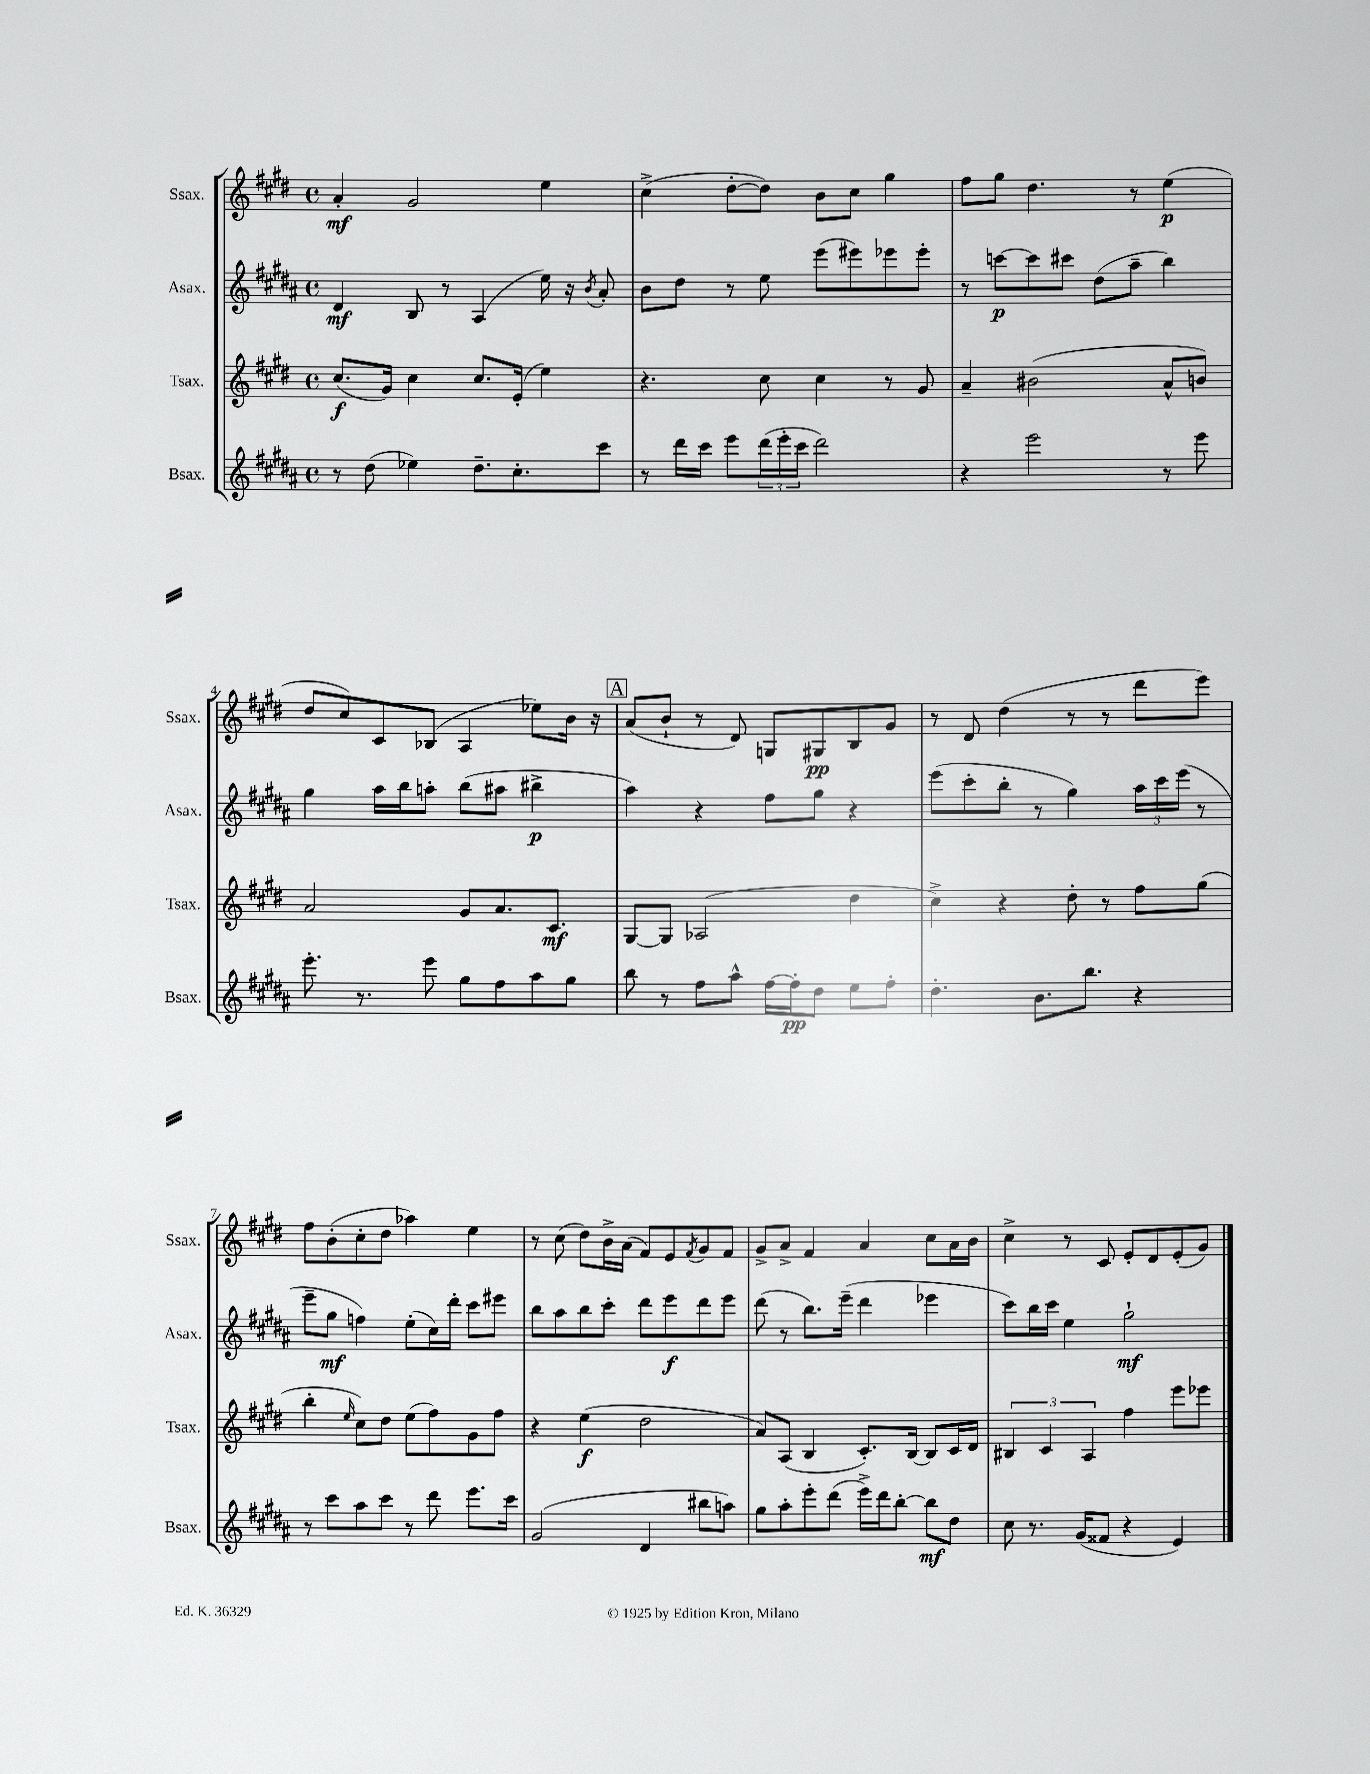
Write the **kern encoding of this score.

**kern	**kern	**kern	**kern
*staff4	*staff3	*staff2	*staff1
*clefG2	*clefG2	*clefG2	*clefG2
*k[f#c#g#d#a#]	*k[f#c#g#d#]	*k[f#c#g#d#a#]	*k[f#c#g#d#]
*M4/4	*M4/4	*M4/4	*M4/4
*met(c)	*met(c)	*met(c)	*met(c)
8r	(8.cc#/L	4d#/	4a'/
(8dd#\	.	.	.
.	16g#/Jk)	.	.
4ee-\)	4cc#\	8B/	2g#/
.	.	8r	.
8.dd#~\L	8.cc#/L	(4A#/	.
8.cc#'\	(16e'/Jk	.	.
.	4ee\)	16ee\)	4ee\
.	.	16r	.
.	.	8qb/	.
8ccc#\J	.	8a#'/	.
=	=	=	=
8r	4.r	8b\L	(4cc#^\
16ddd#\LL	.	8dd#\J	.
16ccc#\JJ	.	.	.
8eee\L	.	8r	[8dd#'\L
(24ddd#\L	8cc#\	8ee\	8dd#\]J)
24eee'\	.	.	.
24ccc#\JJ	.	.	.
2ddd#\)	4cc#\	(8eee\L	8b\L
.	.	8eee#\)	8cc#\J
.	8r	8eee-\	4gg#\
.	8g#/	8eee-'\J	.
=	=	=	=
4r	4a~/	8r	8ff#\L
.	.	[8ccc\L	8gg#\J
2eee\	(2b#\	8ccc\]	4.dd#\
.	.	8ccc#\J	.
.	.	(8dd#\L	.
.	.	8aa#~\J	8r
8r	8a^^/L	4bb\)	(4ee\
8eee\	8b/J)	.	.
=	=	=	=
8.eee'\	2a/	4gg#\	8dd#/L
.	.	.	8cc#/)
8.r	.	.	.
.	.	16aa#\LL	8c#/
.	.	16bb\J	.
8eee\	.	8aa'\J	(8B-/J
8gg#\L	8g#/L	(8bb\L	4A/
8ff#\	8.a/	8aa#\J	.
8aa#\	.	4bb#^\	8ee-\L)
.	8.c#/J	.	.
8gg#\J	.	.	16b\Jk
.	.	.	16r
=	=	=	=
8bb\	[8G#/L	4aa#\)	(8a/L
8r	8G#/]J	.	8b`/J
8ff#\L	(2A-/	4r	8r
8aa#^^\J	.	.	8d#/)
[16ff#\LL	.	8ff#\L	8G/L
16ff#'\]J	.	.	.
8dd#\J	.	8gg#\J	8G#/
8ee\L	4dd#\	4r	8B/
8ff#'\J	.	.	8g#/J
=	=	=	=
4.dd#'\	4cc#^\)	(8eee\L	8r
.	.	8ccc#'\	8d#/
.	4r	8bb'\J	(4dd#\
8.b\L	.	8r	.
.	8dd#'\	4gg#\)	8r
8.bb\J	.	.	.
.	8r	.	8r
4r	8ff#\L	24aa#\LL	8ddd#\L
.	.	24ccc#\	.
.	.	(24eee\JJ	.
.	(8gg#\J	8r	8eee\J)
=	=	=	=
8r	4bb'\	8eee~\L	8ff#\L
8ccc#\L	.	8gg#\J	(8b'\
.	16qqee/	.	.
8aa#\	8cc#\L)	4ff\)	8cc#'\
8ccc#\J	8dd#\J	.	8dd#\J
8r	(8ee\L	(8ee'\L	4aa-\)
8ddd#\	8ff#\)	16cc#\L)	.
.	.	16ddd#'\JJ	.
8.eee\L	8g#\	8ccc#\L	4ee\
.	8ff#\J	8eee#\J	.
16ccc#\Jk	.	.	.
=	=	=	=
(2g#/	4r	8bb\L	8r
.	.	8aa#\	(8cc#\
.	(4ee\	8bb\	8dd#\L)
.	.	8ccc#'\J	16b^\L
.	.	.	(16a\JJ
4d#/	2dd#\	8ddd#\L	8f#/L)
.	.	8eee\	8e/
.	.	.	8qf#/
8bb#\L	.	8ddd#\	8g#/
8aa\J)	.	8eee\J	8f#/J
=	=	=	=
8gg#\L	8a/L)	(8ddd#\	8g#^/L
8aa#'\	(8A/J	8r	8a^/J
8eee'\	4B/	8.bb\L)	4f#/
(8ddd#\J	.	.	.
.	.	(16eee~\Jk	.
16eee^\LL)	8.c#'/L)	4ddd#\	4a/
16ddd#\J	.	.	.
[8bb'\J	.	.	.
.	[16B/Jk	.	.
8bb\]L	8B/]L	4eee-\	8cc#\L
8dd#\J	16c#/L	.	16a\L
.	16d#/JJ	.	16b\JJ
=	=	=	=
8cc#\	6B#/	8ccc#\L)	4cc#^\
8.r	.	16bb\L	.
.	6c#/	.	.
.	.	16ccc#\JJ	.
.	.	4ee\	8r
(16g#/LK	.	.	.
.	6A/	.	.
8f##/J	.	.	8c#/
4r	4ff#\	2gg#`\	8e'/L
.	.	.	8d#/
4e/)	8eee\L	.	(8e'/
.	8eee-\J	.	8g#/J)
==	==	==	==
*-	*-	*-	*-
